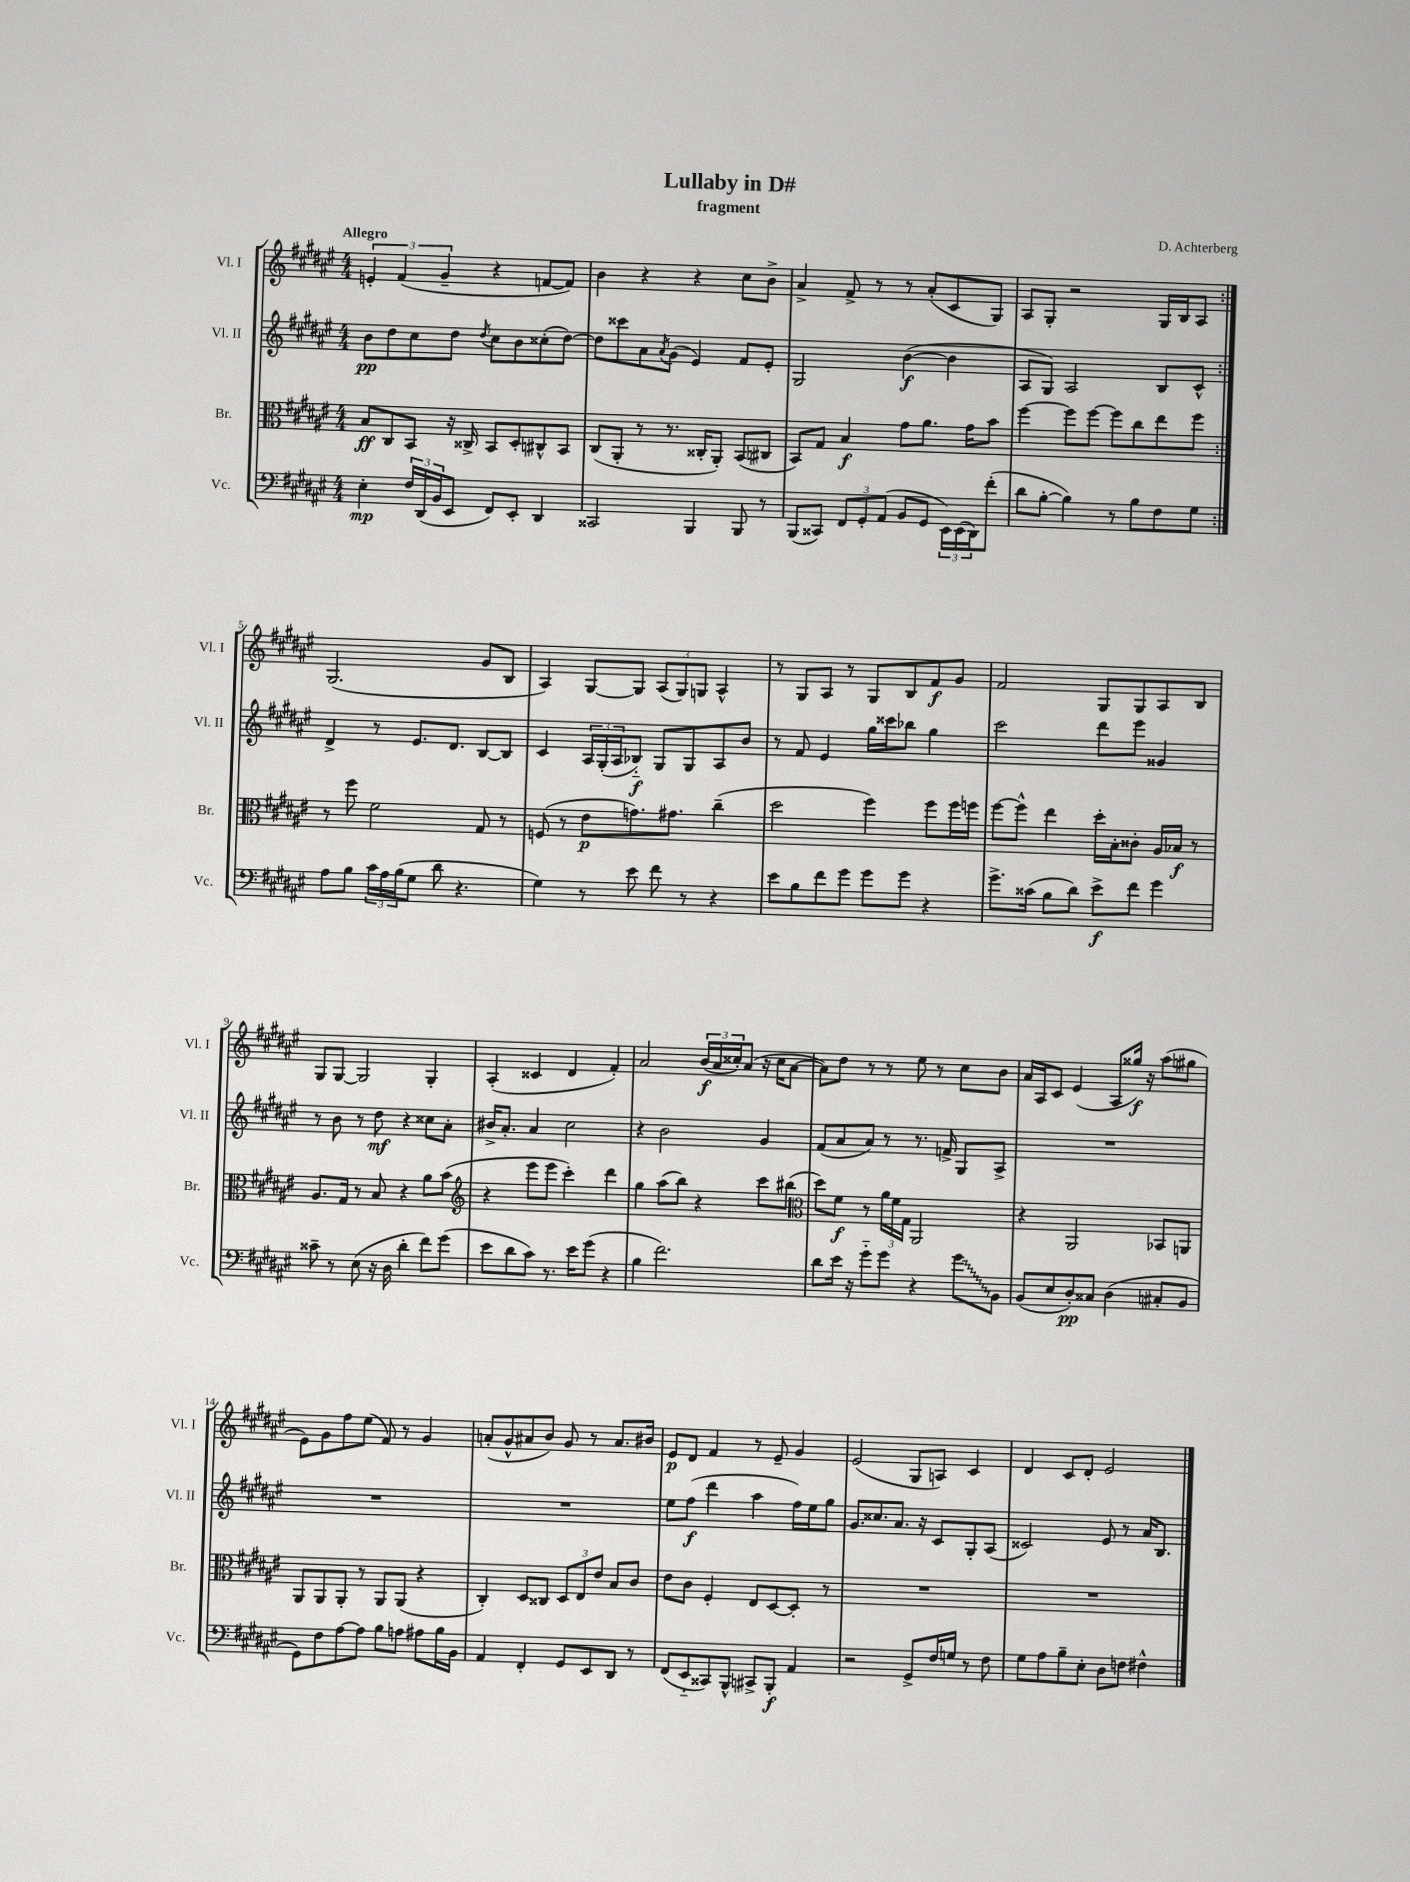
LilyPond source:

\header { title = "Lullaby in D#" composer = "D. Achterberg" subtitle = "fragment" }
<<
\new StaffGroup <<
\new Staff = "s0" \with { instrumentName = "Vl. I" shortInstrumentName = "Vl. I" } {
    \clef treble \key fis \major \numericTimeSignature \time 4/4 \tempo "Allegro"
    \repeat volta 2 { \tuplet 3/2 { e'4-. fis'4( gis'4-- } r4 f'8~ f'8) |
    b'4 r4 r4 cis''8 b'8-> |
    ais'4-> fis'8-> r8 r8 ais'8-.( cis'8 gis8) |
    ais8 gis8-. r2 gis16 b16 ais8 | }
    gis2.( gis'8 b8 |
    ais4) gis8~ gis8 \tuplet 3/2 { ais8( gis8) g8 } ais4-^ |
    r8 gis8 ais8 r8 gis8 b8 fis'8\f gis'8 |
    fis'2 gis8 gis8 ais8 b8 |
    gis8 gis8~ gis2 gis4-. |
    ais4-.( cisis'4 dis'4 fis'4-.) |
    ais'2 \tuplet 3/2 { b'16\f( ais'16 cisis''16-.) } ais'8( r16 cisis''16 ais'8~ |
    ais'8) dis''8 r8 r8 eis''8 r8 cis''8 b'8 |
    ais'16 ais16 cis'8 eis'4( ais8 gisis''16\f) r16 ais''8( gis''8 |
    eis'8) gis'8 fis''8 eis''8( fis'8) r8 gis'4 |
    a'8-.( gis'8-^ ais'8 b'8) gis'8 r8 ais'8. bis'16 |
    eis'8\p dis'8 fis'4 r8 eis'8-- gis'4 |
    eis'2( gis8 a8) cis'4 |
    dis'4 cis'8 dis'8-. eis'2 \bar "|." |
}
\new Staff = "s1" \with { instrumentName = "Vl. II" shortInstrumentName = "Vl. II" } {
    \clef treble \key fis \major \numericTimeSignature \time 4/4
    \repeat volta 2 { b'8\pp dis''8 cis''8 dis''8 \acciaccatura { dis''8 } cis''8 b'8 cisis''8-.( dis''8~) |
    dis''8 cisis'''8 ais'8 \acciaccatura { ais'8 } gis'8( eis'4) fis'8 eis'8-. |
    gis2 b'4~\f( b'4 |
    ais8 gis8) ais2 b8 cis'8-^ | }
    dis'4-> r8 eis'8. dis'8. b8~ b8 |
    cis'4 \tuplet 3/2 { ais16 gis16-.( ais16 } bes8-_\f) gis8 gis8 ais8 b'8 |
    r8 fis'8 eis'4 gis''16 cisis'''16 bes''8 gis''4 |
    cis'''2 dis'''8 eis'''8 gisis'4 |
    r8 b'8 r8 dis''8\mf r4 cisis''8 ais'8-. |
    bis'16-> ais'8.-. ais'4 cis''2 |
    r4 b'2 gis'4 |
    fis'8( ais'8 ais'8) r8 r8. f'16-> gis8 ais8-> |
    R1 |
    R1 |
    R1 |
    eis''8 fis''8\f( dis'''4 ais''4 fis''16) eis''16 gis''8 |
    gis'8. cisis''8. ais'8. r16 cis'8 gis8-. ais8( |
    cisis'2) eis'8 r8 ais'16 b8. \bar "|." |
}
\new Staff = "s2" \with { instrumentName = "Br." shortInstrumentName = "Br." } {
    \clef alto \key fis \major \numericTimeSignature \time 4/4
    \repeat volta 2 { b8\ff cis8 b,8 r16 cisis16-> b,8 dis8-. cis8-^ b,8 |
    cis8( ais,8-. r8 r8. cisis16-. ais,8-.) b,8( cis8 |
    b,8) gis8 b4\f gis'8 ais'8. gis'16 b'8 |
    fis''4~ fis''8 fis''8~ fis''8 cis''8 eis''8 fis''8 | }
    r8 fis''8 fis'2 gis8 r8 |
    f8( r8 eis'8\p g'8.) gis'8. cis''4--( |
    dis''2 fis''4) fis''8 fis''16 f''16 |
    fis''8~ fis''8-^ eis''4 dis''16-. b16-. cisis'8-. ais16 bes16\f r8 |
    ais8. gis16 r8 b8 r4 ais'8 b'8( |
    \clef treble r4 eis'''8 eis'''8 cis'''4-.) dis'''4 |
    gis''4 ais''8( b''8) r4 cis'''8 bis''8( |
    \clef alto dis''8) fis'8\f r8 \tuplet 3/2 { ais'16 fis'16 gis16 } ais,2 |
    r4 ais,2 bes,8 a,8 |
    ais,8 ais,8 ais,8-. r8 ais,8 ais,8( r4 |
    cis4-.) dis8 cisis8 \tuplet 3/2 { dis8 eis8 eis'8 } b8 cis'8 |
    eis'8 cis'8 fis4-. eis8 dis8~ dis8-. r8 |
    R1 |
    R1 \bar "|." |
}
\new Staff = "s3" \with { instrumentName = "Vc." shortInstrumentName = "Vc." } {
    \clef bass \key fis \major \numericTimeSignature \time 4/4
    \repeat volta 2 { eis4-.\mp \tuplet 3/2 { fis16 dis,16( b,16 } eis,8 fis,8) eis,8-. dis,4 |
    cisis,2 b,,4 b,,8 r8 |
    b,,8( cisis,8) \tuplet 3/2 { fis,8 gis,8-. ais,8( } b,8 gis,8 \tuplet 3/2 { eis,16) eis,16( dis,16) } fis'8-.( |
    dis'8 b8~-. b4) r8 b8 fis8 gis8 | }
    ais8 b8 \tuplet 3/2 { cis'16 ais16 b16( } gis8 dis'8 r4. |
    gis4) r8 eis'8 fis'8 r8 r4 |
    eis'8 b8 fis'8 gis'8 gis'8 gis'8 r4 |
    gis'8.-> cisis'16( b8 dis'8) eis'8->\f fis'8 gis'4 |
    cisis'8-- r8 eis8( r16 dis16 dis'4-. fis'8) gis'8( |
    eis'8 dis'8 cis'8) r8. eis'16 gis'8( r4 |
    b4 fis'2.) |
    dis'8 eis'16 r16 gis'8-_ gis'8 r4 \once \override Glissando.style = #'zigzag gis'8\glissando b,8 |
    b,8( eis8 dis8-.\pp) cisis8 dis4( cis8-. b,8 |
    gis,8) fis8 ais8~ ais8 b8 a8 ais8 b16 b,16 |
    ais,4 fis,4-. gis,8 eis,8 dis,8 r8 |
    fis,8( eis,8-_ cisis,8) b,,8-^ cis,8-> b,,8-.\f ais,4 |
    r2 gis,8-> fis16 g16 r8 fis8 |
    gis8 ais8 b8-- eis8-. dis8 f8 fis4-^ \bar "|." |
}
>>
>>
